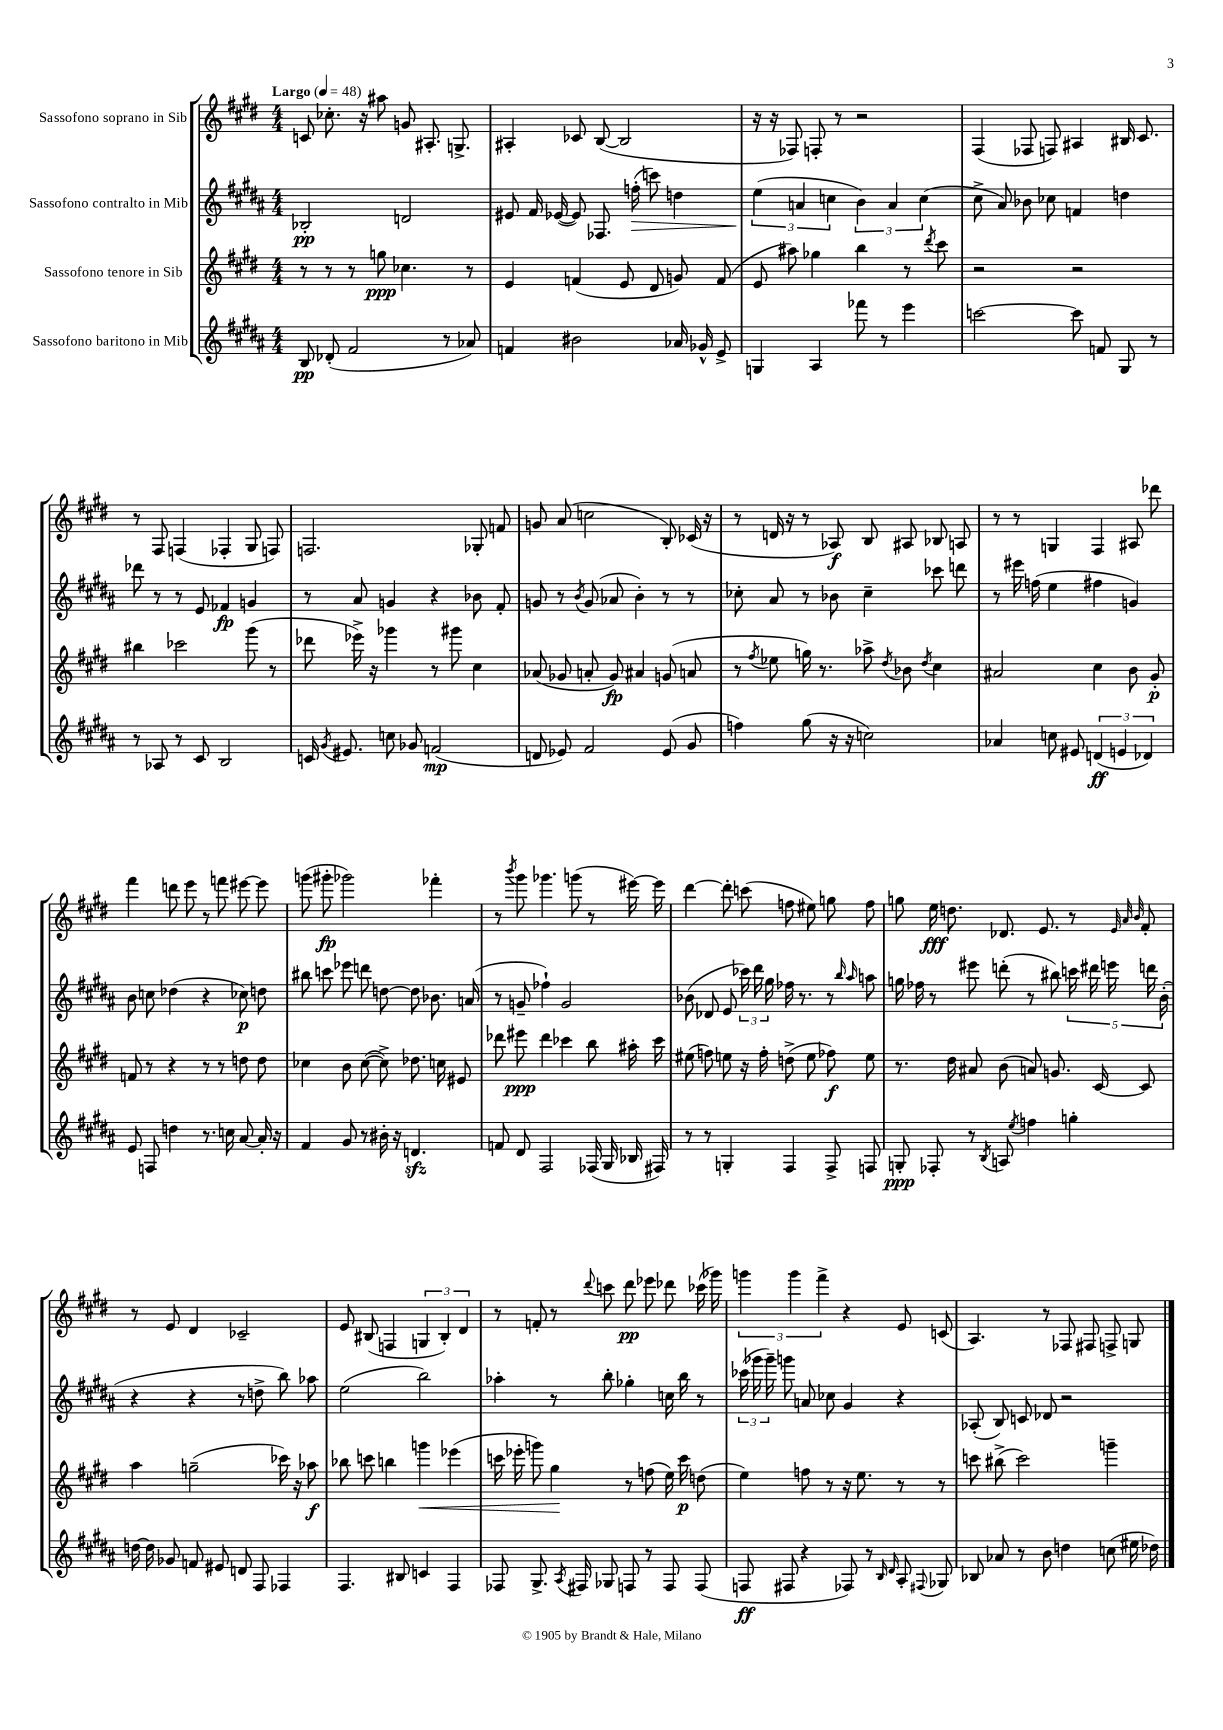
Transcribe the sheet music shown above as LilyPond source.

<<
\new StaffGroup <<
\new Staff = "s0" \with { instrumentName = "Sassofono soprano in Sib" } {
    \clef treble \key e \major \numericTimeSignature \time 4/4 \tempo "Largo" 4 = 48
    \autoBeamOff c'8 ces''8.-. r16 ais''8 g'8 ais8.-. g8.-> |
    ais4-. ces'8 b8~( b2 |
    r16 r16 fes8) f8-. r8 r2 |
    fis4( fes8 f8) ais4 bis16 cis'8. |
    r8 fis8 f4( fes4-. gis8 f8) |
    f2. ges8-. f'8 |
    g'8 a'8( c''2 b8-.) ces'16( r16 |
    r8 d'16 r16 r8 aes8\f) b8 ais8 bes8 a8 |
    r8 r8 g4 fis4 ais8 des'''8 |
    fis'''4 d'''8 e'''8 r8 f'''8 eis'''8~ eis'''8 |
    g'''8( gis'''8-.\fp ges'''2) fes'''4-. |
    r8 \acciaccatura { b'''8 } gis'''8 ges'''4. g'''8( r8 eis'''16~) eis'''16 |
    dis'''4~ dis'''8-. c'''8( f''8 eis''8) g''8 f''8 |
    g''8 e''16\fff d''8. des'8. e'8. r8 \grace { e'32 a'32 b'32 } fis'8-. |
    r8 e'8 dis'4 ces'2-- |
    e'8 bis8( f4 \tuplet 3/2 { g4 bis4-.) dis'4 } |
    r8 f'8-. r8 \appoggiatura { dis'''8 } c'''8 dis'''8\pp ees'''8 des'''8 ces'''16( ges'''16) |
    \tuplet 3/2 { g'''4 g'''4 fis'''4-> } r4 e'8 c'8( |
    a4.) r8 fes8 fis8 f8-> g8 \bar "|." |
}
\new Staff = "s1" \with { instrumentName = "Sassofono contralto in Mib" } {
    \clef treble \key b \major \numericTimeSignature \time 4/4
    \autoBeamOff bes2-.\pp d'2 |
    eis'8 fis'16 ees'16~( ees'8) fes8. f''16-.\>( c'''8) d''4 |
    \tuplet 3/2 { e''4\!( a'4 c''4 } \tuplet 3/2 { b'4) a'4 c''4( } |
    cis''8-> ais'8) bes'8 ces''8 f'4 d''4 |
    des'''8 r8 r8 e'8 fes'4\fp g'4 |
    r8 ais'8 g'4 r4 bes'8 fis'8-. |
    g'8 r8 \acciaccatura { b'8 } g'8( aes'8 b'4-.) r8 r8 |
    ces''8-. ais'8 r8 bes'8 ces''4-- ces'''8 d'''8 |
    r8 eis'''16 f''16( e''4 fis''4 g'4) |
    b'8 c''8 des''4( r4 ces''8\p) d''8 |
    bis''8 c'''8 ees'''8 d'''8 d''8~ d''8 bes'8. a'16( |
    r8 g'8-- fes''4-!) g'2 |
    bes'8( des'8 e'8 \tuplet 3/2 { ces'''16) dis'''16 gis''16 } fes''16 r8. r8 \grace { b''16 ais''16 } a''8 |
    g''16 fes''16 r8 eis'''8 d'''8-.( r8 bis''8) \tuplet 5/4 { c'''16 dis'''16 e'''16 d'''16 b'16-.( } |
    r4 r4 r8 d''8-> b''8) aes''8 |
    e''2( b''2) |
    aes''4-. r8 b''8-. ges''4-. c''16 b''16 r8 |
    \tuplet 3/2 { ces'''16( ges'''16 ges'''16--) } g'''8 a'8 ces''8 gis'4 r4 |
    aes8-.( b8) c'8 des'8 r2 \bar "|." |
}
\new Staff = "s2" \with { instrumentName = "Sassofono tenore in Sib" } {
    \clef treble \key e \major \numericTimeSignature \time 4/4
    \autoBeamOff r8 r8 r8 g''8\ppp ces''4. r8 |
    e'4 f'4( e'8 dis'8 g'8) f'8( |
    e'8 ais''8) ges''4 b''4 r8 \acciaccatura { dis'''8 } cis'''8 |
    r2 r2 |
    bis''4 ces'''2 gis'''8( r8 |
    des'''8 ees'''16->) r16 ges'''4 r8 gis'''8 cis''4 |
    aes'8( ges'8 a'8-. ges'8\fp) ais'4 g'8( a'8 |
    r8 \acciaccatura { fis''8 } ees''8 g''16) r8. aes''8-> \acciaccatura { dis''8 } bes'8 \acciaccatura { dis''8 } cis''4 |
    ais'2 cis''4 b'8 gis'8-.\p |
    f'8 r8 r4 r8 r8 d''8 d''8 |
    ces''4 b'8 ces''8~( ces''8->) des''8. c''16 eis'8 |
    des'''8 eis'''8\ppp des'''4 ces'''4 b''8 ais''16-. ces'''16 |
    eis''8( f''8) e''8 r16 f''16-. d''8->( e''8 fes''8\f) e''8 |
    r8. dis''16 ais'8 b'8( a'8) g'8. cis'16~ cis'8 |
    a''4 g''2--( ces'''16) r16 aes''8\f |
    bes''8 c'''8 b''4 g'''4\< ees'''4( |
    c'''16 ees'''16-. g'''8) gis''4\! r8 f''8( e''16) c'''16\p d''8( |
    e''4) f''8 r8 r16 e''8. r8 r8 |
    c'''8 bis''8->( c'''2) g'''4-- \bar "|." |
}
\new Staff = "s3" \with { instrumentName = "Sassofono baritono in Mib" } {
    \clef treble \key b \major \numericTimeSignature \time 4/4
    \autoBeamOff b8\pp des'8-.( fis'2 r8 aes'8) |
    f'4 bis'2 aes'16 ges'16-^ e'8-> |
    g4 ais4 fes'''8 r8 e'''4 |
    c'''2~ c'''8 f'8 gis8 r8 |
    r8 aes8 r8 cis'8 b2 |
    c'16 \acciaccatura { gis'8 } eis'8. c''8 ges'8 f'2\mp( |
    d'8 ees'8) fis'2 ees'8( gis'8 |
    f''4) gis''8( r16 r16 c''2) |
    aes'4 c''8 eis'8 \tuplet 3/2 { d'4\ff( e'4 des'4) } |
    e'8 f8 d''4 r8. c''16 ais'8~ ais'16-. r16 |
    fis'4 gis'8 r8 bis'16-. r16 d'4.\sfz |
    f'8 dis'8 fis2 fes16( gis16 bes16 fis16) |
    r8 r8 g4-. fis4 fis8-> f8 |
    g8-.\ppp fes8-. r8 \acciaccatura { b8 } a8 \acciaccatura { e''8 } f''4 g''4-. |
    d''16~ d''16 ges'8 f'8 eis'8 d'8 fis8 fes4 |
    fis4. bis8 c'4 fis4 |
    fes8 gis8.-> \acciaccatura { ais8 } fis16 ges8 f8 r8 f8 f8( |
    f8\ff fis8 r4 fes8) r8 \grace { b16 dis'16 } ais8-. \appoggiatura { fis8 } ges8 |
    bes8 aes'8 r8 b'8 d''4 c''8( eis''16 des''16) \bar "|." |
}
>>
>>
\layout { \context { \Score \remove "Bar_number_engraver" } }
